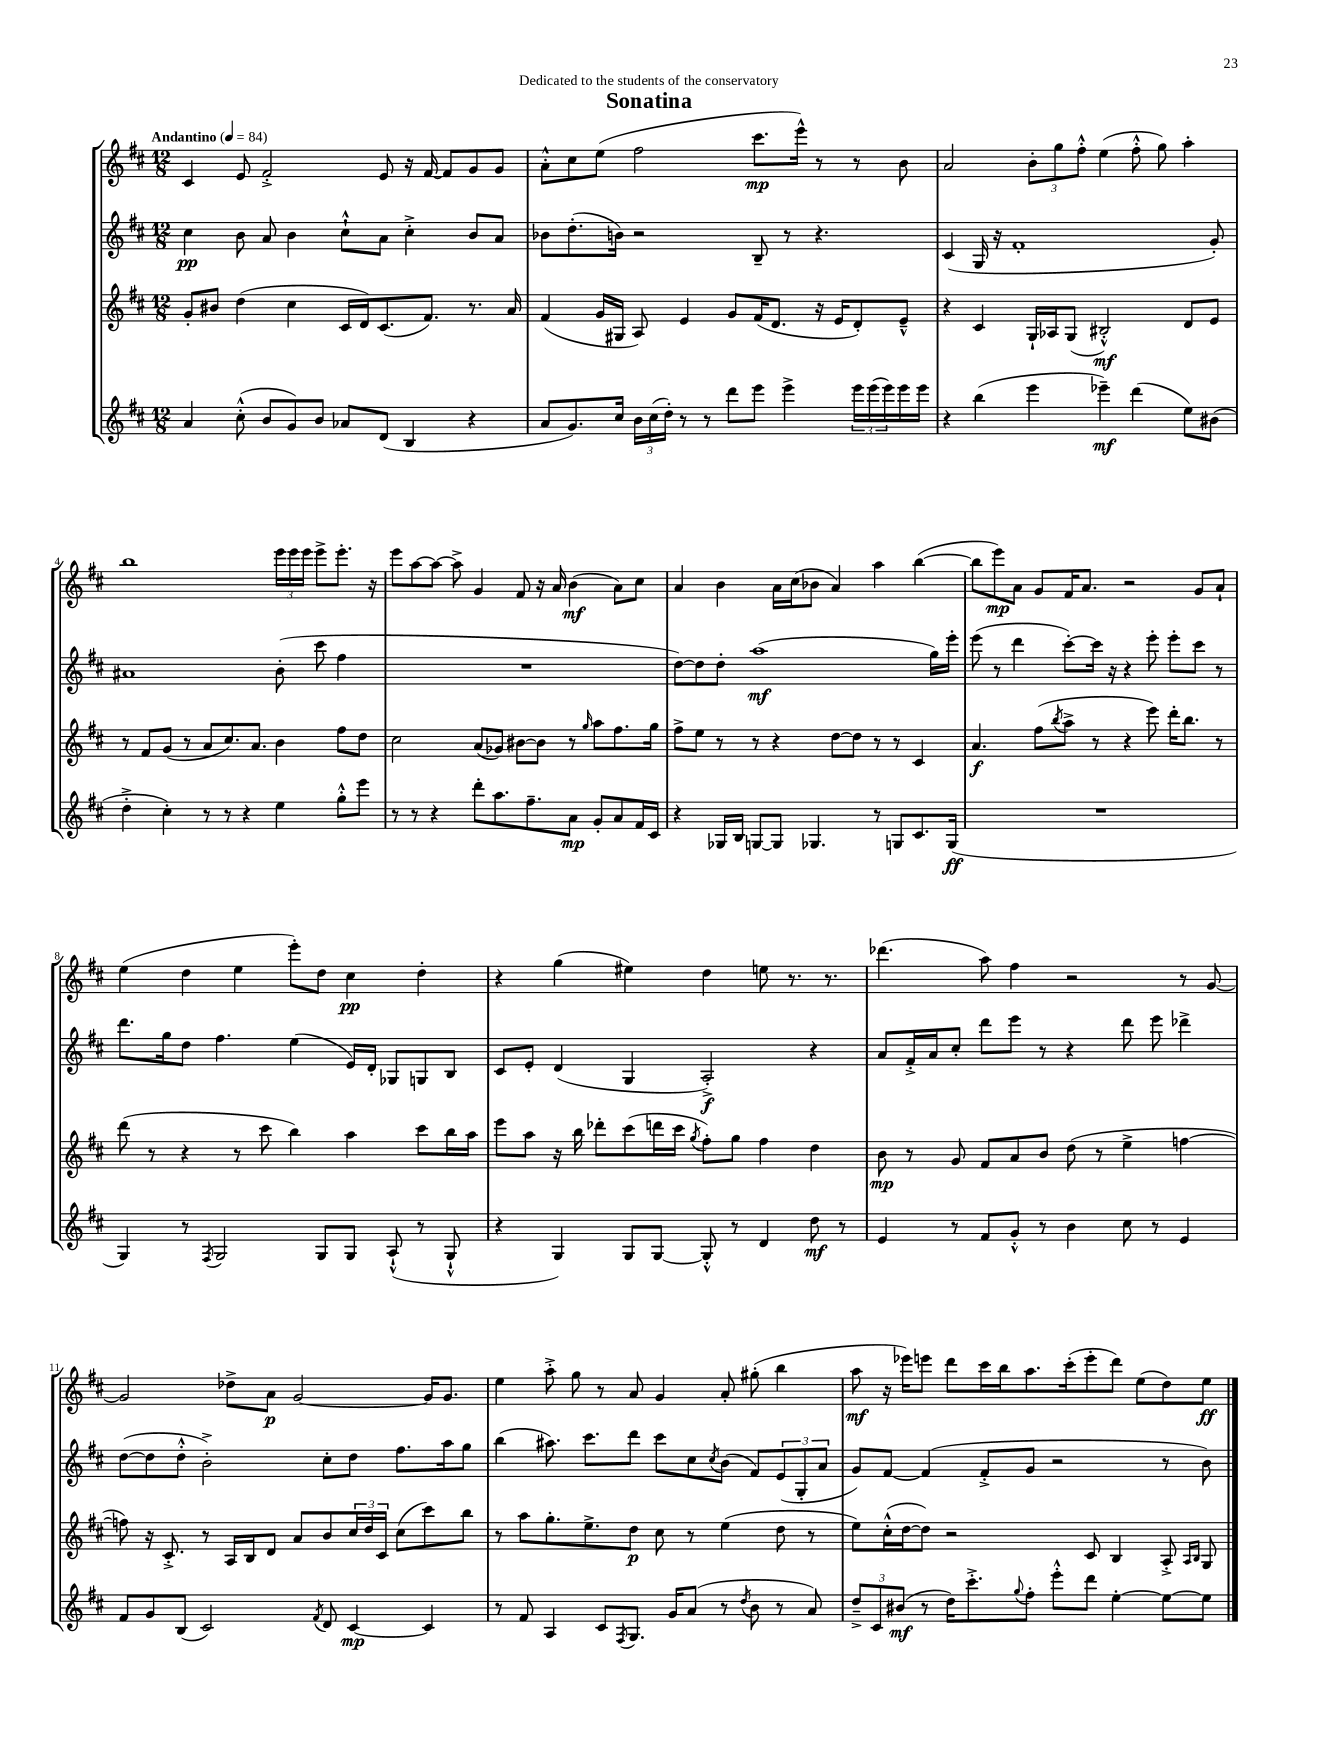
\header { title = "Sonatina" dedication = "Dedicated to the students of the conservatory" }
<<
\new StaffGroup <<
\new Staff = "s0" {
    \clef treble \key d \major \numericTimeSignature \time 12/8 \tempo "Andantino" 4 = 84
    cis'4 e'8 fis'2-.-> e'8 r16 fis'16~ fis'8 g'8 g'8 |
    a'8-.-^ cis''8 e''8( fis''2 cis'''8.\mp e'''16-^) r8 r8 b'8 |
    a'2 \tuplet 3/2 { b'8-. g''8 fis''8-.-^ } e''4( fis''8-.-^ g''8) a''4-. |
    b''1 \tuplet 3/2 { e'''16 e'''16 e'''16 } e'''8-> e'''8.-. r16 |
    e'''8 a''8~ a''8~ a''8-> g'4 fis'8 r16 a'16 b'4\mf( a'8) cis''8 |
    a'4 b'4 a'16 cis''16( bes'8 a'4) a''4 b''4~( |
    b''8 e'''8\mp) a'8 g'8 fis'16 a'8. r2 g'8 a'8-! |
    e''4( d''4 e''4 e'''8-.) d''8 cis''4\pp d''4-. |
    r4 g''4( eis''4) d''4 e''8 r8. r8. |
    des'''4.( a''8) fis''4 r2 r8 g'8~ |
    g'2 des''8-> a'8\p g'2~ g'16 g'8. |
    e''4 a''8-.-> g''8 r8 a'8 g'4 a'8-. gis''8-.( b''4 |
    a''8\mf r16 ees'''16) e'''8 d'''8 cis'''16 b''16 a''8. cis'''16-.( e'''8-. d'''8) e''8( d''8) e''8\ff \bar "|." |
}
\new Staff = "s1" {
    \clef treble \key d \major \numericTimeSignature \time 12/8
    cis''4\pp b'8 a'8 b'4 cis''8-!-^ a'8 cis''4-.-> b'8 a'8 |
    bes'8 d''8.-.( b'16) r2 b8-- r8 r4. |
    cis'4( g16 r16 fis'1-. g'8-.) |
    ais'1 b'8-.( cis'''8 fis''4 |
    R1. |
    d''8~) d''8 d''8-. a''1\mf( g''16) e'''16-. |
    e'''8( r8 d'''4 cis'''8~-.) cis'''16 r16 r4 e'''8-. e'''8-. cis'''8 r8 |
    d'''8. g''16 d''8 fis''4. e''4( e'16) d'16-. ges8 g8 b8 |
    cis'8 e'8-. d'4( g4 a2-.->\f) r4 |
    a'8 fis'16-.-> a'16 cis''8-. d'''8 e'''8 r8 r4 d'''8 e'''8 des'''4-> |
    d''8~( d''8 d''8-.-^ b'2-.->) cis''8-. d''8 fis''8. a''16 g''8 |
    b''4( ais''8.) cis'''8. d'''8 cis'''8 cis''8 \acciaccatura { cis''8 } b'8( fis'8) \tuplet 3/2 { e'8( g8-. a'8 } |
    g'8) fis'8~ fis'4( fis'8-.-> g'8 r2 r8 b'8) \bar "|." |
}
\new Staff = "s2" {
    \clef treble \key d \major \numericTimeSignature \time 12/8
    g'8-. bis'8 d''4( cis''4 cis'16 d'16) cis'8.( fis'8.) r8. a'16 |
    fis'4( g'16 gis16 a8) e'4 g'8 fis'16( d'8. r16 e'16 d'8-.) e'8---^ |
    r4 cis'4 g16-! aes16 g8( bis2-.-^\mf) d'8 e'8 |
    r8 fis'8 g'8( r8 a'8 cis''8.) a'8. b'4 fis''8 d''8 |
    cis''2 a'8( ges'8) bis'8~ bis'8 r8 \grace { g''16 } a''8 fis''8. g''16 |
    fis''8-> e''8 r8 r8 r4 d''8~ d''8 r8 r8 cis'4 |
    a'4.\f fis''8( \acciaccatura { b''8 } a''8-> r8 r4 e'''8) d'''16-. b''8. r8 |
    d'''8( r8 r4 r8 cis'''8 b''4) a''4 cis'''8 b''16 a''16 |
    e'''8 a''8 r16 b''16 des'''8-. cis'''8( d'''16 cis'''16 \acciaccatura { g''8 } fis''8-.) g''8 fis''4 d''4 |
    b'8\mp r8 g'8 fis'8 a'8 b'8 d''8( r8 e''4-> f''4~ |
    f''8) r16 cis'8.-.-> r8 a16 b16 d'8 a'8 b'8 \tuplet 3/2 { cis''16 d''16 cis'16 } cis''8( cis'''8) b''8 |
    r8 a''8 g''8.-. e''8.-> d''8\p cis''8 r8 e''4( d''8 r8 |
    e''8) cis''16-.-^( d''16~ d''8) r2 cis'8 b4 a8-.-> \grace { a16 b16 } g8 \bar "|." |
}
\new Staff = "s3" {
    \clef treble \key d \major \numericTimeSignature \time 12/8
    a'4 cis''8-.-^( b'8 g'8) b'8 aes'8 d'8( b4 r4 |
    a'8 g'8.) cis''16 \tuplet 3/2 { b'16 cis''16( d''16-.) } r8 r8 d'''8 e'''8 e'''4-> \tuplet 3/2 { e'''16 e'''16( e'''16) } e'''16 e'''16 |
    r4 b''4( e'''4 ees'''4--\mf) d'''4( e''8) bis'8( |
    d''4-.-> cis''4-.) r8 r8 r4 e''4 g''8-.-^ e'''8 |
    r8 r8 r4 d'''8-. a''8. fis''8.-- a'8\mp g'8-. a'8 fis'16 cis'16 |
    r4 ges16 b16 g8~ g8 ges4. r8 g8 cis'8. g16\ff( |
    R1. |
    g4) r8 \acciaccatura { fis8 } g2 g8 g8 a8-!-^( r8 g8-!-^ |
    r4 g4) g8 g8~ g8-.-^ r8 d'4 d''8\mf r8 |
    e'4 r8 fis'8 g'8-.-^ r8 b'4 cis''8 r8 e'4 |
    fis'8 g'8 b8( cis'2) \acciaccatura { fis'8 } d'8 cis'4~\mp cis'4 |
    r8 fis'8 a4 cis'8 \acciaccatura { fis8 } g8. g'16 a'8( r8 \acciaccatura { d''8 } b'8 r8 a'8) |
    \tuplet 3/2 { d''8---> cis'8 bis'8\mf( } r8 d''16) cis'''8.-.-> \appoggiatura { g''8 } fis''8-. e'''8-.-^ d'''8 e''4~-. e''8~ e''8 \bar "|." |
}
>>
>>
